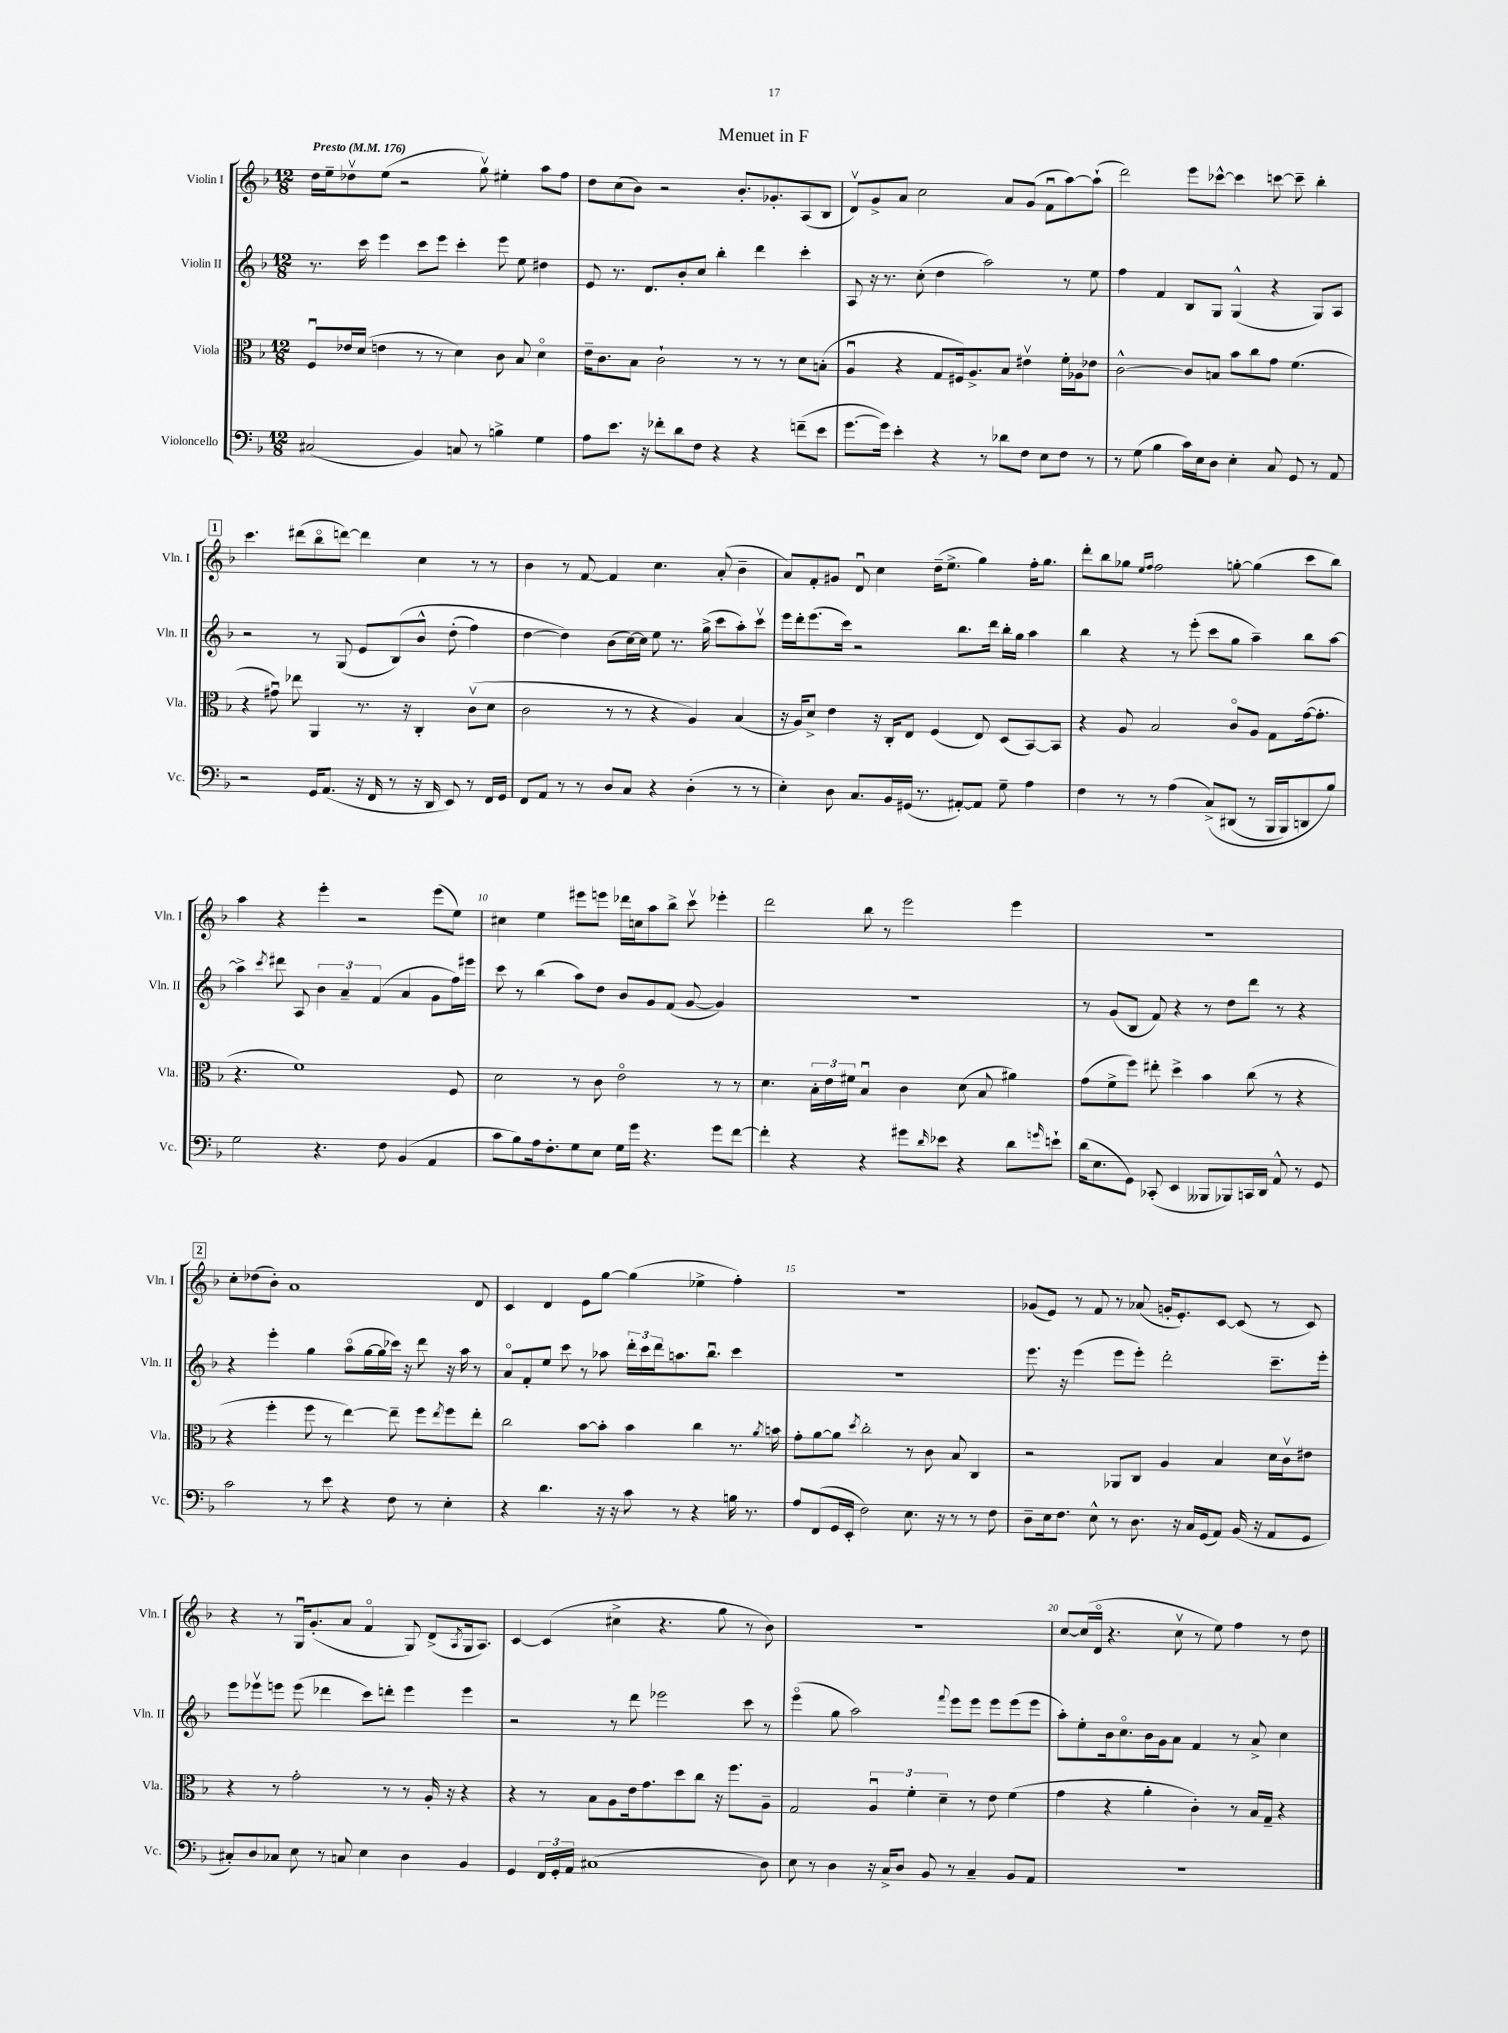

**kern	**kern	**kern	**kern
*staff4	*staff3	*staff2	*staff1
*clefF4	*clefC3	*clefG2	*clefG2
*k[b-]	*k[b-]	*k[b-]	*k[b-]
*M12/8	*M12/8	*M12/8	*M12/8
*MM176	*MM176	*MM176	*MM176
(2C#	8Fu	8.r	16dd
.	.	.	16ee~
.	16e-	.	8dd-v
.	(16d	16ccc	.
.	4e	4eee	(8ee
.	.	.	2r
4BB-)	8r	8ccc	.
.	8r	8eee	.
8C	4d)	4ccc'	.
8r	.	.	8ggv)
4B^	8c	8eee	4ee#'
.	8B-	8ee	.
4G	4do	4dd#	8aa
.	.	.	8ff
=	=	=	=
8A	16e~	8e	8dd
.	8.c	.	.
8.e	.	8.r	(8cc
.	8B-	.	8b-)
16r	.	8.d	.
8f-'	2c`	.	2r
8d	.	8b-'	.
8F	.	8cc	.
4r	.	4bb-'	.
.	8r	.	8.b-'
4r	8r	4ddd	.
.	.	.	8.g-'
.	8r	.	.
(8f~	8d	4ccc'	(8A
8e	(8B'	.	8B-
=	=	=	=
[8.g	4Au	8A	8dv)
.	.	16r	8g^
16g])	.	8.r	.
4e'	4r	.	8a
.	.	(8cc'	2cc
4r	8G	4dd	.
.	16F#)	.	.
.	8.A^	.	.
8r	.	2aa)	.
8d-	8B-	.	8a
8F	4e#v	.	(8g
8E	.	.	8fu
8F	16f'	8r	[8aa)
.	16A-	.	.
8r	8e-	8ee	(8aa`]
=	=	=	=
8r	[2c^^	4ff	2ddd)
(8G	.	.	.
4B-	.	4f	.
16c)	8c]	8B-	8eee
16E	.	.	.
8D	8B	8G	[8ccc-^^
4E'	8b-	(4G^^	4ccc-]
.	8cc	.	.
8C	8g	4r	[8ccc
8GG	(4.f	.	8ccc~]
8r	.	8G)	4bb-'
8AA	.	8A	.
=	=	=	=
2r	4r	2r	4.ccc
.	8g#u)	.	.
.	8ee-	.	(8ddd#
16GG	4AA	8r	8bb-o
(8.AA	.	.	.
.	.	(8G	[8ddd)
16r	8.r	8e	4ddd]
16FF	.	.	.
8r	.	&(8B-)	.
.	16r	.	.
16r	4C'	8b-^^	4cc
16DD	.	.	.
8EE)	.	(8dd'	.
8r	(8cv	4ff)	8r
16FF	8d	.	8r
16GG	.	.	.
=	=	=	=
8FF	2c	[4dd	4b-
8AA	.	.	.
8r	.	4dd]&)	8r
8r	.	.	[8f
8D	8r	(8b-	4f]
8C	8r	[16cc)	.
.	.	16cc]	.
4r	4r	8ee	4.cc
.	.	8.r	.
(4D'	4A)	.	.
.	.	(16gg^	.
.	.	8ccc	(8a'
8r	(4B-	8aa')	4b-~
8r	.	8cccv	.
=	=	=	=
4E')	16r	16eee	8a)
.	16A)	16ddd'	.
.	8d^	(8.eee	8f'
8D	4e	.	8g#
.	.	16ccc)	.
8.C	.	2r	8du
.	16r	.	4cc
16BB-	16C'	.	.
(16GG#	8E	.	.
8.r	.	.	.
.	(4F	.	(16dd~
.	.	.	8.ee^
[8AA#')	.	8.bb-	.
8AA#]	8E)	.	4gg)
.	.	16ddd	.
8G~	(8D	16bb-'	.
.	.	16gg	.
4A	[8BB-)	4aa	16ff'
.	.	.	8.gg
.	8BB-]	.	.
=	=	=	=
4F	4r	4bb-	8ddd'
.	.	.	8bb-
8r	8A	4r	8gg-
.	.	.	16qqee
.	.	.	16qqff
8r	2B-	.	2ff
(4A	.	8r	.
.	.	(8eee'	.
&(8C^)	.	8ccc	.
(8DD#	8co	8gg	[8gg'
8r	8A	4aa~)	(4gg]
16BBB-	8G	.	.
16BBB-)	.	.	.
8DD	([16g	8bb-	8ccc
.	8.g']	.	.
8B-&)	.	[8aa	8bb-)
=	=	=	=
2G	4.r	4aa^]	4aa
.	.	8qccc	.
.	.	8ddd#	4r
.	1f)	8A	.
4.r	.	6b-	4eee'
.	.	6a~	.
.	.	.	2r
.	.	(6f	.
8F	.	.	.
(4BB-	.	4a	.
4AA	.	8g	(8eee
.	8F	16ff)	8ee)
.	.	16eee#	.
=	=	=	=
8c	2d	8ccc	4cc#
8B-)	.	8r	.
16A	.	(4bb-	4ee
8.F'	.	.	.
8G	8r	8aa)	8eee#
8E	8c	8dd	8eee
16G	2eo	8b-	16ddd-
16g	.	.	16cc
4.r	.	8g	8aa
.	.	(8f	8bb-^
.	.	[8g	8cccv
8g	8r	4g])	4eee-'
[8f	8r	.	.
=	=	=	=
4f']	4.d	1.r	2ddd
4r	.	.	.
.	24B-'	.	.
.	24e	.	.
.	24f#	.	.
4r	4B-u	.	8bb-
.	.	.	8r
8g#	4c	.	2eee
16qqd	.	.	.
8e-	.	.	.
4r	(8d	.	.
.	8B-	.	.
8d	4a#)	.	4eee
16qqg	.	.	.
8e`	.	.	.
=	=	=	=
(16d	(8g	8r	1.r
8.E	.	.	.
.	8f^	(8g	.
8GG)	8ff)	8B-	.
(8CC-'	8ee#'	8f)	.
4EE	4dd^	4r	.
8BBB--	4b-	8r	.
8BBB-)	.	8dd	.
16CC	(8cc	8ddd	.
16DD	.	.	.
8AA^^	8r	8r	.
8r	4r	4r	.
8GG	.	.	.
=	=	=	=
2c	4r	4r	8cc'
.	.	.	(8dd-
.	4ff'	4eee'	8b-')
.	.	.	1a
8r	8ff	4gg	.
8e	8r	.	.
4r	[4ee)	(8aao	.
.	.	[16gg	.
.	.	16gg]	.
8F	8ee~]	16ccc-)	.
.	.	16r	.
8r	8ff	8ddd	.
.	8qee	.	.
4E'	8ff	16r	.
.	.	16aa	.
.	8ee'	8r	8d
=	=	=	=
4r	2cc	8ao	4c
.	.	8f'	.
4.d	.	8ee	4d
.	.	8ccc	.
.	[8b-	8r	8e
16r	8b-']	8aa-	[8gg
16r	.	.	.
8c	4b-	24ddd'	(4gg]
.	.	24ccc	.
.	.	24ddd	.
8r	.	8.aa	.
4r	4cc	.	4ee-^
.	.	8.bb-u	.
16B	8.r	4ccc	4ff')
8.r	.	.	.
.	8qa	.	.
.	16b	.	.
=	=	=	=
8A	8g'	1.r	1.r
(8FF	[8a	.	.
16GG	8a]	.	.
16EE'	.	.	.
.	8qdd	.	.
2F)	2cc'	.	.
8.E	8r	.	.
.	8c	.	.
16r	.	.	.
8r	8B-	.	.
8r	4C	.	.
8F	.	.	.
=	=	=	=
8D~	2r	8.eee	(8g-
16E	.	.	8e)
8.F	.	16r	.
.	.	(4eee	8r
8E^^	.	.	8f
8r	8AA-	8eee	8r
8.D	8C	8eee')	(8a-
.	4A	2ddd'	16g'
16r	.	.	8.e')
16C	.	.	.
(16GG	.	.	.
8AA)	4B-	.	[8c
(16BB-	.	.	(8c]
16r	.	.	.
8AA	16d	8.ccc~	8r
.	16cv	.	.
8GG	8e#	.	8c)
.	.	16eee'	.
=	=	=	=
8C#')	4r	8eee	4r
8D	.	8eee-v	.
8C-	8r	8eee	8r
8E	2g'	(8eee	16Gu
.	.	.	(8.g'
8r	.	4ddd-	.
8C	.	.	8a
4E	.	8ccc)	4fo
.	8r	8ddd'	.
4D	8r	4eee	8G)
.	16A'	.	(8d^
.	16r	.	.
.	.	.	8qA
4BB-	4r	4eee	16G
.	.	.	8.A)
=	=	=	=
4GG	4r	2r	[4c
24FF	8r	.	(4c]
24GG'	.	.	.
24AA	.	.	.
(1C#	8B-	.	.
.	8A	8r	4cc#^
.	16e	8ddd	.
.	8.g	.	.
.	.	2eee-	4.r
.	8dd	.	.
.	8cc	.	.
.	16r	.	8gg
.	8.ff	.	.
.	.	8ccc	8r
8D)	8A~	8r	8b-)
=	=	=	=
8E	2G	(4eeeo	1.r
8r	.	.	.
4D	.	8gg	.
.	.	2aa)	.
16r	6Au	.	.
16C^	.	.	.
8D	.	.	.
.	6f'	.	.
8BB-	.	.	.
.	6d~	.	.
.	.	8qqfff	.
8r	.	8eee	.
4C~	8r	8eee	.
.	8e	8eee	.
8BB-	(4f	(8eee	.
8AA	.	8eee	.
=	=	=	=
1.r	4g	8aa')	[8cc
.	.	8ee'	(16cc]
.	.	.	16do
.	4r	16b-	4.r
.	.	8.cco	.
.	4a'	16b-	.
.	.	16g	.
.	.	8a	8ccv
.	4c')	4f	8r
.	.	.	8ee)
.	8r	8r	4ff
.	16B-	8a^	.
.	16G~	.	.
.	4r	4cc	8r
.	.	.	8dd
==	==	==	==
*-	*-	*-	*-
